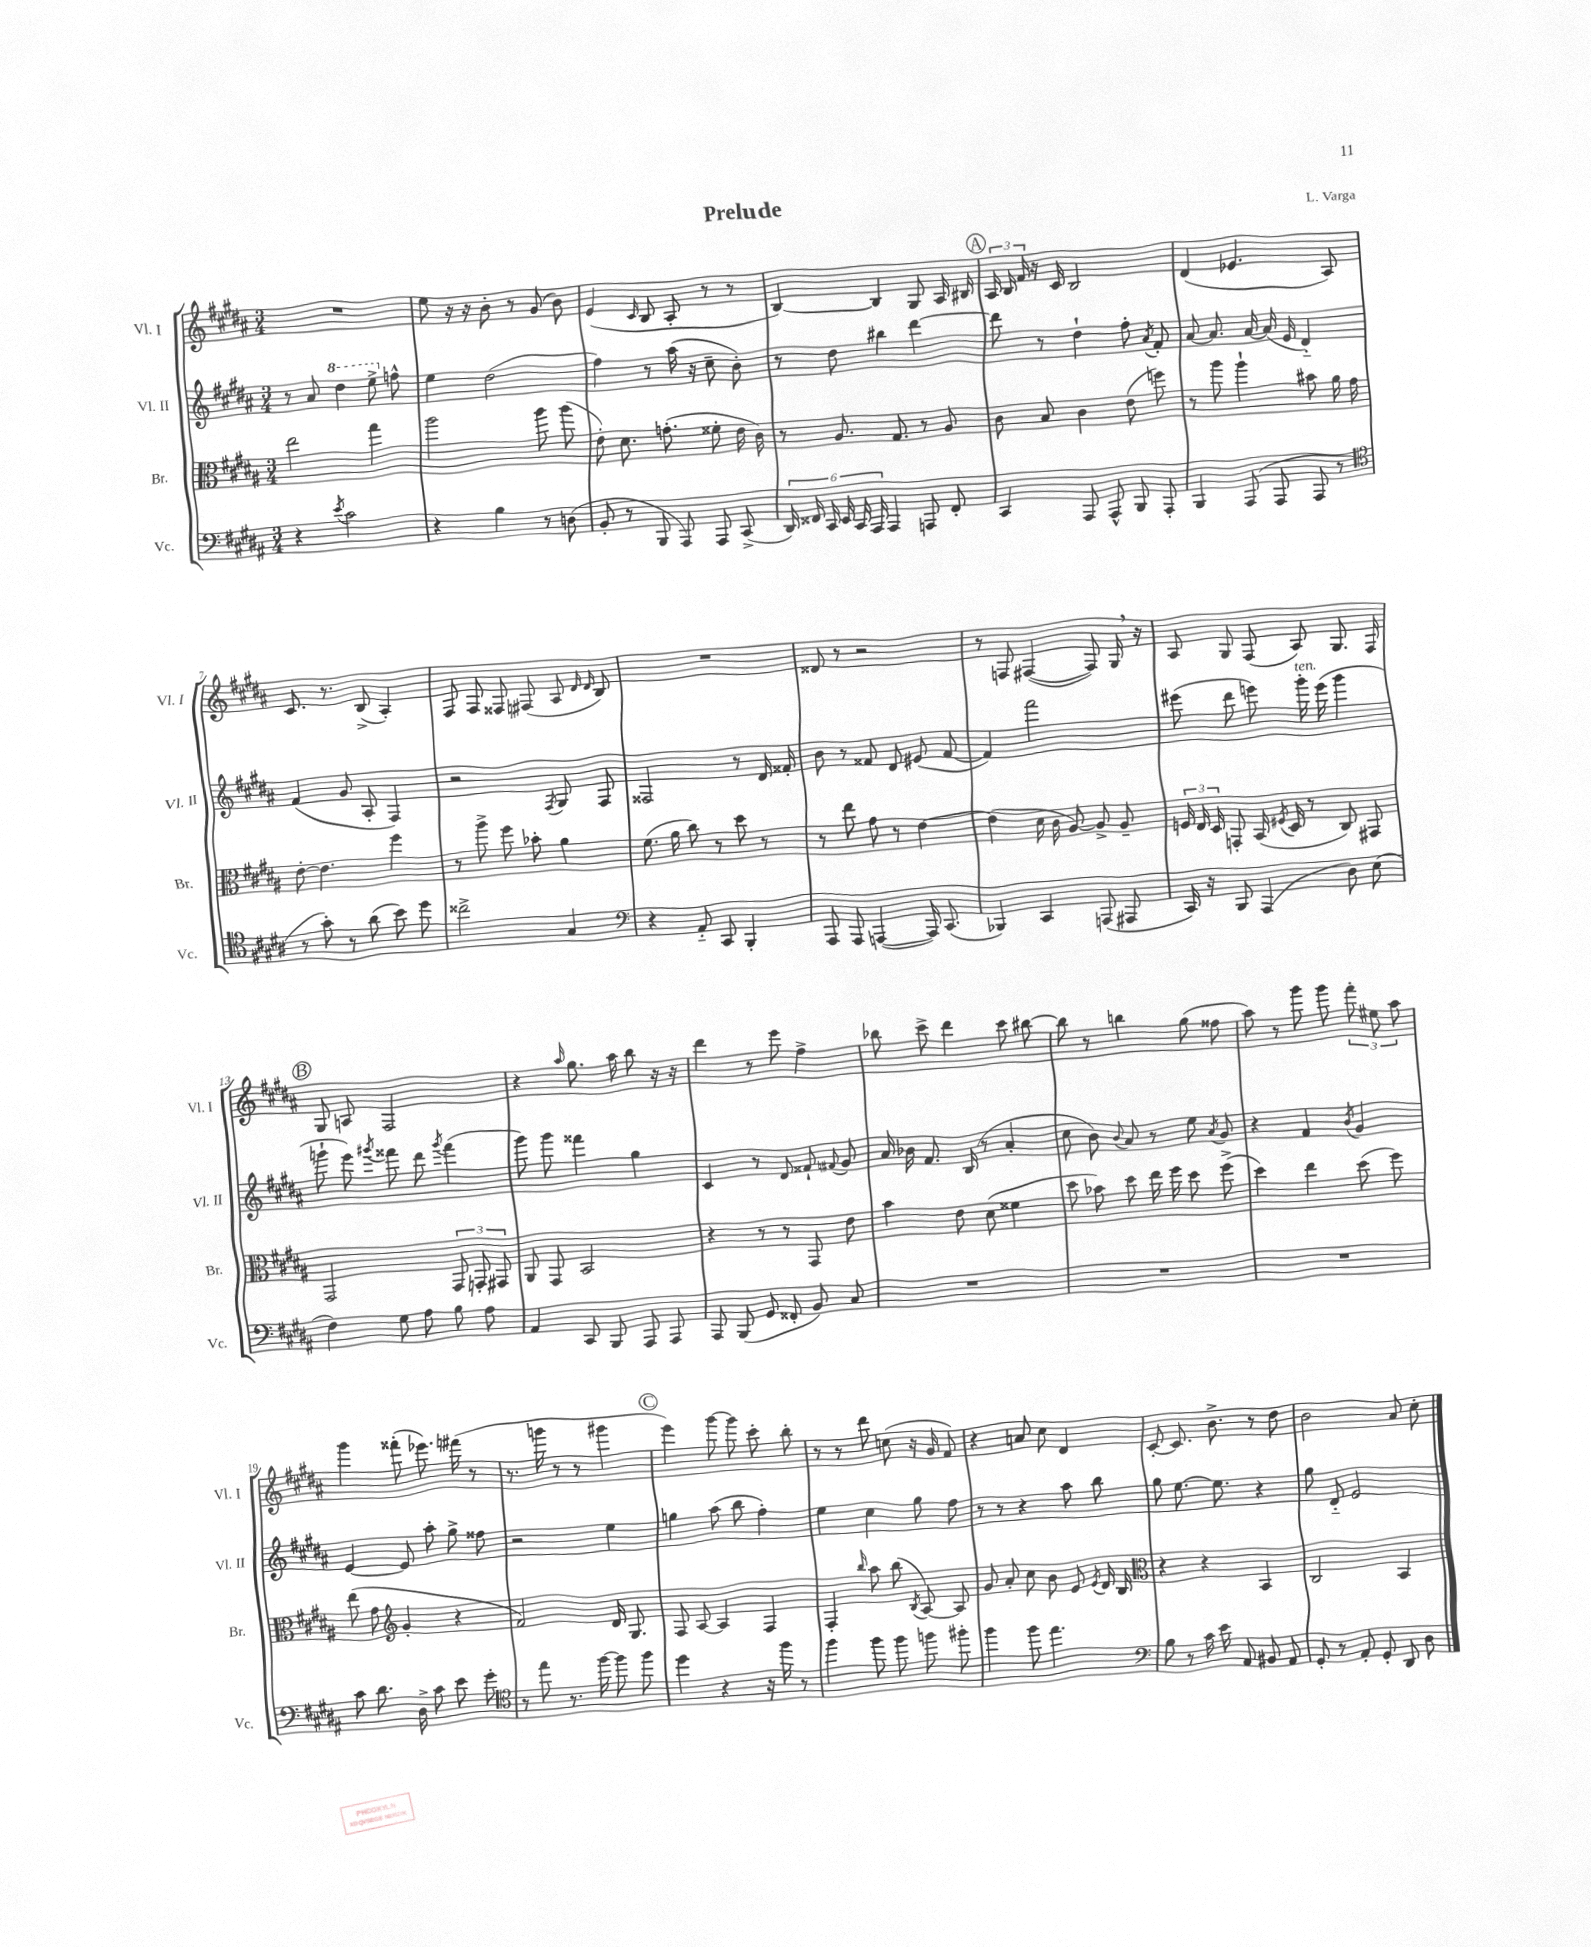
\header { title = "Prelude" composer = "L. Varga" }
<<
\new StaffGroup <<
\new Staff = "s0" \with { instrumentName = "Vl. I" shortInstrumentName = "Vl. I" } {
    \clef treble \key b \major \numericTimeSignature \time 3/4
    \autoBeamOff R2. |
    e''8 r16 r16 b'8-. r8 gis'8( b'8) |
    e'4( \grace { cis'16 } b8 ais8-. r8 r8 |
    b4~) b4 gis8 ais16 bis16 |
    \mark \markup { \circle "A" } \tuplet 3/2 { ais16 b16 fis'16 } r16 cis'16 b2 |
    dis'4( ees'4. ais8) |
    cis'8. r8. b8->( ais4-.) |
    fis8 fis8 fisis8 fis8( ais8 \grace { dis'16 dis'16 } b8) |
    R2. |
    disis'8 r8 r2 |
    r8 f8 fis4~( fis8) gis16 \breathe r16 |
    ais8 gis8 fis8( ais8) gis8. fis16 |
    \mark \markup { \circle "B" } gis8 a8 fis2 |
    r4 \grace { ais''16 } gis''8. ais''16 b''8 r16 r16 |
    dis'''4 r8 e'''8 fis''4-> |
    bes''8 cis'''8-> dis'''4 cis'''8 bis''8~ |
    bis''8 r8 b''4 gis''8( fisis''8 |
    ais''8) r8 gis'''8 gis'''8 \tuplet 3/2 { fis'''8-. eis''8 ais''8 } |
    gis'''4 fisis'''8-.( ees'''8.) fis'''16( r8 |
    r8. g'''16 r8 r8 gis'''4 |
    \mark \markup { \circle "C" } e'''4) gis'''8~ gis'''8 cis'''8-. b''8-. |
    r8 r8 dis'''8 c''8( r16 gis'16 fis'8) |
    r4 a'8 cis''8 dis'4 |
    cis'8~-. cis'8. b'8.-> r8 dis''8 |
    b'2 ais'8 cis''8-. \bar "|." |
}
\new Staff = "s1" \with { instrumentName = "Vl. II" shortInstrumentName = "Vl. II" } {
    \clef treble \key b \major \numericTimeSignature \time 3/4
    \autoBeamOff r8 ais'8 \ottava #1 dis'''4 e'''8-> \ottava #0 f''8-^ |
    e''4 dis''2( |
    fis''4) r8 ais''16( r16 cis''8-- b'8-.) |
    r8 dis''8 bis''4 dis'''4~ |
    \mark \markup { \circle "A" } dis'''8 r8 dis''4-! fis''8-. \acciaccatura { ais'8 } fis'8-. |
    ais'8~ ais'8. ais'16~ ais'16( e'16 dis'4-_) |
    fis'4( gis'8 ais8-. fis4) |
    r2 \acciaccatura { fis8 } gis8 fis8 |
    fisis2 r8 dis'16 fisis'16-. |
    b'8 r8 fisis'8 dis'8 eis'8( fisis'8~ |
    fisis'4) fis'''2 |
    eis'''8( dis'''8 e'''8) gis'''16-.^\markup { \italic "ten." } e'''16( gis'''4 |
    \mark \markup { \circle "B" } g'''8-! e'''8) \acciaccatura { gis'''8 } fisis'''8 dis'''8 \acciaccatura { gis'''8 } fisis'''4( |
    gis'''8) gis'''8 fisis'''4 gis''4 |
    cis'4 r8 dis'8 fisis'8-! \appoggiatura { fis'8 } gis'8 |
    ais'16 bes'16 fis'8. b16( r8 ais'4-. |
    cis''8 b'8) \appoggiatura { b'8 } ais'8 r8 e''8 \acciaccatura { ais'8 } gis'8 |
    r4 fis'4 \acciaccatura { b'8 } gis'4 |
    e'4~ e'8 ais''8-. gis''8-> fisis''8 |
    r2 e''4 |
    \mark \markup { \circle "C" } g''4 ais''8( b''8 fis''4-.) |
    e''4 cis''4 gis''8 fis''8 |
    r8 r8 r4 ais''8 b''8 |
    gis''8 e''8.~ e''8. r4 |
    gis''8 dis'8-_ e'2 \bar "|." |
}
\new Staff = "s2" \with { instrumentName = "Br." shortInstrumentName = "Br." } {
    \clef alto \key b \major \numericTimeSignature \time 3/4
    \autoBeamOff e''2 gis''4 |
    ais''2 ais''8 ais''8( |
    e'8-.) dis'8. g'8.-.( fisis'8-. e'16 cis'16) |
    r8 ais8. gis8. r8 ais8 |
    \mark \markup { \circle "A" } cis'8 b8 cis'4 e'8( f''8) |
    r8 ais''8 ais''4-! bis'8 ais'16 gis'16 |
    e'8~-. e'4. fis''4 |
    r8 ais''8-> fis''8 bes'8-. ais'4 |
    fis'8.( ais'16 cis''8) r8 dis''8 r8 |
    r8 e''8 gis'8 r8 e'4~ |
    e'4( dis'16 cis'16 ais8~) ais8-> ais8-- |
    \tuplet 3/2 { f16 e16 dis16 } g,8-. b,16( \acciaccatura { fis8 } dis16 r8 cis8) gis,8 |
    \mark \markup { \circle "B" } gis,2 \tuplet 3/2 { gis,8 g,8-. gis,8 } |
    ais,8 gis,8 b,2 |
    r4 r8 r8 gis,8 e'8 |
    b'4 e'8 dis'8( fisis'4 |
    dis''8 bes'8) dis''8 e''16 fis''16 dis''8 fis''8->( |
    dis''4) e''4 dis''8( fis''8) |
    e''8( gis'8 \clef treble gis'4-. r4 |
    fis'2) dis'16 gis8. |
    \mark \markup { \circle "C" } fis8 ais8~ ais4 fis4 |
    fis4-. \grace { b''16 } ais''8 b''8( \acciaccatura { b8 } ais8~) ais8 |
    gis'8 ais'8-. cis''8 b'8 e'8 \acciaccatura { e'8 } dis'16 b16 |
    \clef alto r4 r4 b,4 |
    cis2 b,4 \bar "|." |
}
\new Staff = "s3" \with { instrumentName = "Vc." shortInstrumentName = "Vc." } {
    \clef bass \key b \major \numericTimeSignature \time 3/4
    \autoBeamOff r4 \acciaccatura { e'8 } cis'2 |
    r4 b4 r8 d8( |
    b,8-. r8 b,,8 ais,,8) ais,,8 cis,8->( |
    \tuplet 6/4 { dis,16) fisis,16 cis,16 e,16 cis,16 ais,,16 } ais,,4 a,,8 fisis,8-. |
    \mark \markup { \circle "A" } cis,4 ais,,8 ais,,8-^ b,,8 ais,,8-. |
    b,,4 ais,,8( ais,,8 ais,,8 r8 |
    \clef tenor r8 gis'8-.) r8 ais'8( b'8) dis''8 |
    cisis''2-> gis4 |
    \clef bass r4 ais,8-_ cis,8 b,,4-. |
    ais,,8 ais,,8 a,,4~( a,,16) cis,8.( |
    bes,,4) cis,4 a,,8( ais,,8 |
    cis,16) r16 b,,8 ais,,4( dis8) e8( |
    \mark \markup { \circle "B" } fis4) gis8 ais8 b8 ais8 |
    ais,4 cis,8 b,,8 ais,,8 ais,,8 |
    ais,,8 b,,8( gis,8 fisis,8-. b,8) cis8 |
    R2. |
    R2. |
    R2. |
    cis'8 dis'8. dis16-> cis'8 e'8 gis'8-. |
    \clef tenor r8 e''8 r8. fis''16~ fis''8 fis''8 |
    \mark \markup { \circle "C" } dis''4 r4 r16 fis''16 r8 |
    fis''4 fis''8 fis''8 f''8 fis''8-. |
    fis''4 fis''8 e''4. |
    \clef bass b8 r8 cis'16 e'16 ais,8 bis,8 ais,8 |
    gis,8-. r8 ais,8-. gis,8-. dis,8 dis8 \bar "|." |
}
>>
>>
